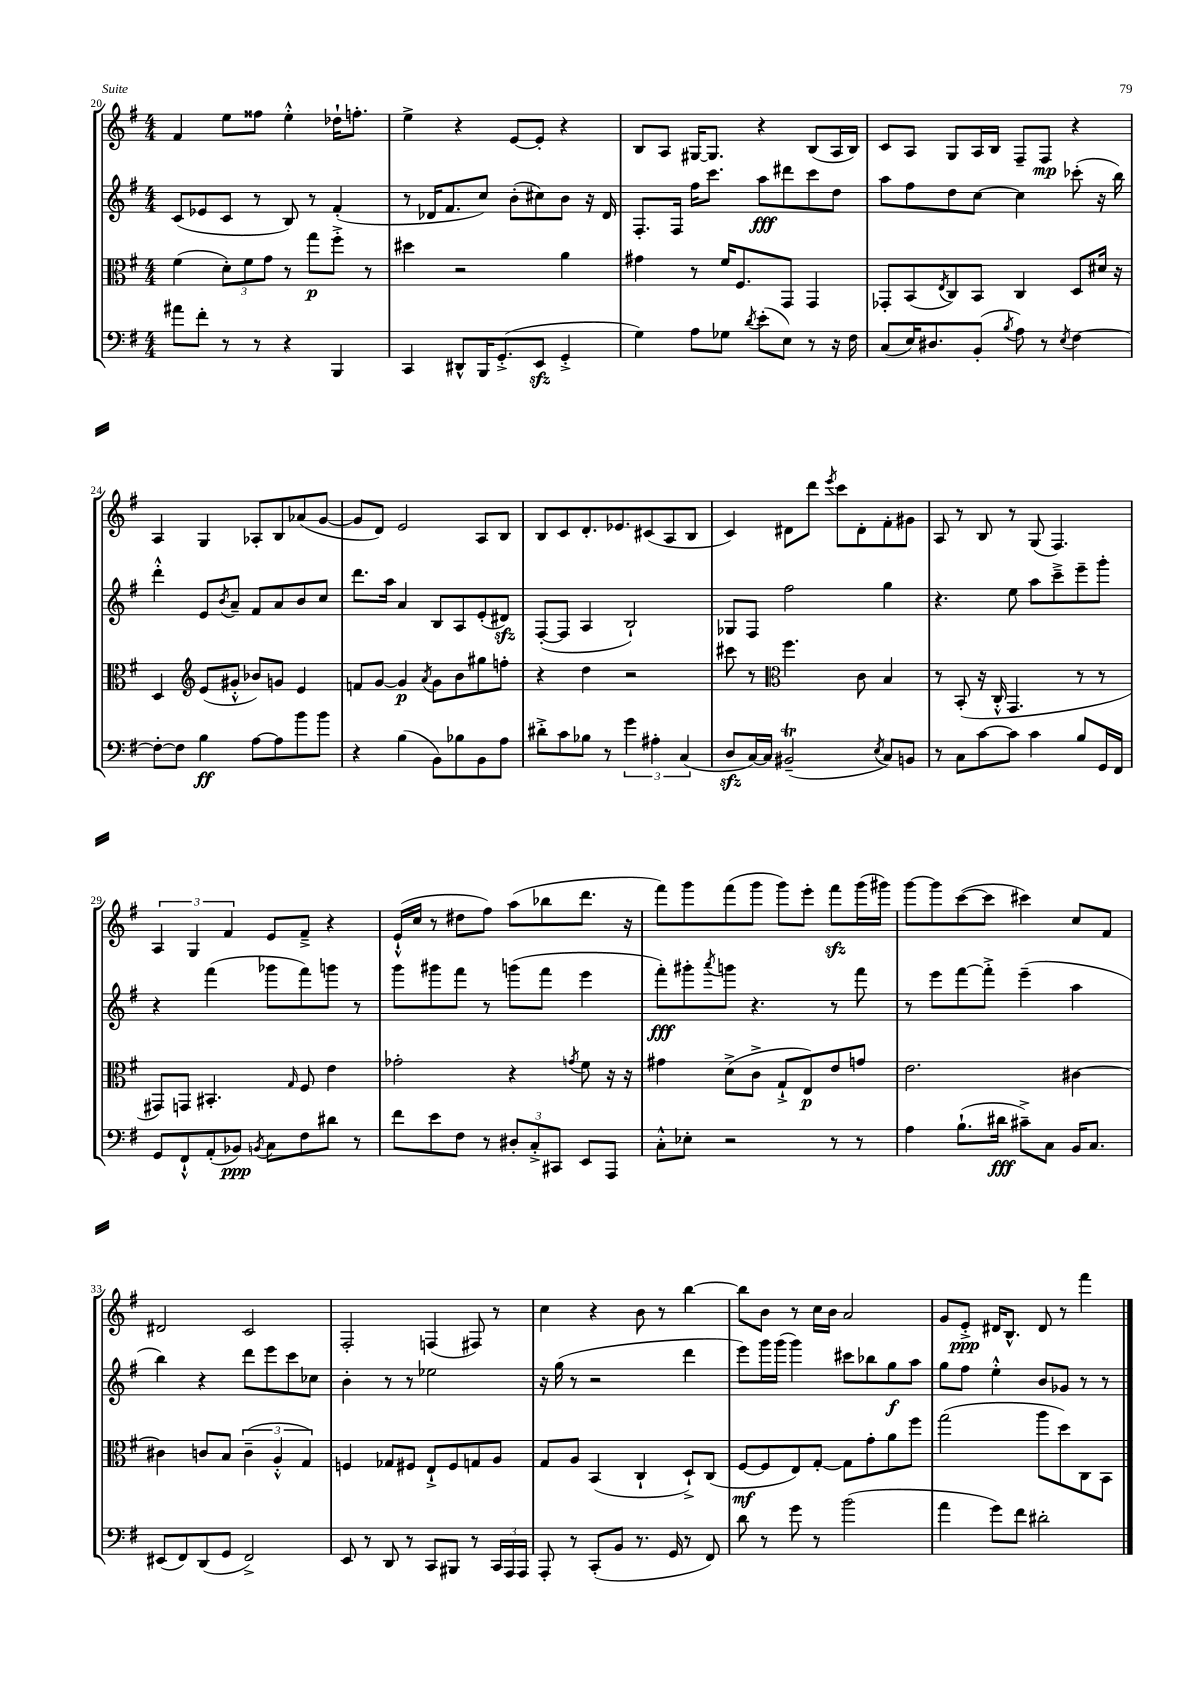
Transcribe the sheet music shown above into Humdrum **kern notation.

**kern	**kern	**kern	**kern
*staff4	*staff3	*staff2	*staff1
*clefF4	*clefC3	*clefG2	*clefG2
*k[f#]	*k[f#]	*k[f#]	*k[f#]
*M4/4	*M4/4	*M4/4	*M4/4
8a#\L	(4f#\	(8c/L	4f#/
8f#'\J	.	8e-/	.
8r	12d'\L)	8c/J	8ee\L
.	12f#\	.	.
8r	.	8r	8ff##\J
.	12g\J	.	.
4r	8r	8B/)	4ee'^^\
.	8gg\L	8r	.
4BBB/	8ff#'^\J	(4f#'/	16dd-`\LK
.	.	.	8.ff'\J
.	8r	.	.
=	=	=	=
4CC/	4dd#\	8r	4ee^\
.	.	16d-/LK	.
.	.	8.f#/	.
8DD#^^/L	2r	.	4r
16BBB/K	.	8cc/J)	.
(8.GG'^/	.	.	.
.	.	(8b'\L	[8e/L
8EE/J	.	8cc#\)	8e'/]J
4GG'^/	4a\	8b\J	4r
.	.	16r	.
.	.	16d-/	.
=	=	=	=
4G\)	4g#\	8.F#'/L	8B/L
.	.	.	8A/J
.	.	16F#/Jk	.
8A\L	8r	16ff#\LK	[16G#/LK
.	.	8.ccc\J	8.G#/]J
8G-\J	16f#/LK	.	.
.	8.F#/	.	.
8qd/	.	.	.
(8e'\L	.	8aa\L	4r
8E\J)	8GG/J	8ddd#\	.
8r	4GG/	8ccc\	(8B/L
16r	.	8dd\J	16A/L
16F#\	.	.	16B/JJ)
=	=	=	=
(8C/L	8GG-'/L	8aa\L	8c/L
16E/K)	(8BB/	8ff#\	8A/J
8.D#/	.	.	.
.	8qE/	.	.
.	8C/)	8dd\	8G/L
(8BB'/J	8BB/J	[8cc\J	16A/L
.	.	.	16B/JJ
8qB/	.	.	.
8A\)	4C/	4cc\]	8F#~/L
8r	.	.	8F#/J
8qE/	.	.	.
[4F#\	8D/L	(8ccc-'\	4r
.	16d#/Jk	16r	.
.	16r	16bb\)	.
=	=	=	=
8F#'\_L	4D/	4ddd'^^\	4A/
8F#\]J	.	.	.
*	*clefG2	*	*
4B\	(8e/L	8e/L	4G/
.	.	8qb/	.
.	8g#'^^/J	8a~/J	.
[8A\L	8b-/L)	8f#/L	8A-'/L
8A\]	8g/J	8a/	8B/
8b\	4e/	8b/	(8a-/
8b\J	.	8cc/J	[8g/J
=	=	=	=
4r	8f/L	8.ddd\L	8g/]L
.	[8g/J	.	8d/J)
.	.	16aa\Jk	.
(4B\	4g/]	4a/	2e/
.	8qa/	.	.
8BB\L)	8g\L	8B/L	.
8B-\	8b\	8A/	.
8BB\	8gg#\	(8e'/	8A/L
8A\J	8ff'\J	8d#/J)	8B/J
=	=	=	=
8d#'^\L	4r	([8F#'/L	8B/L
8c\	.	8F#/]J	8c/
8B-\J	4dd\	4A/	8.d'/
8r	.	.	.
.	.	.	8.e-/
6g\	2r	2B`/)	.
.	.	.	(8c#/
6A#'\	.	.	.
.	.	.	8A/
(6C/	.	.	.
.	.	.	8B/J
=	=	=	=
8D/L	8ccc#\	8G-/L	4c/)
[16C/L)	8r	8F#/J	.
16C/]JJ	.	.	.
*	*clefC3	*	*
(2BB#~/	4.ff#\	2ff#\	8d#\L
.	.	.	8ddd\J
.	.	.	8qeee/
.	.	.	8ccc\L
.	8c\	.	8d#'\
8qE/	.	.	.
8C/L)	4B/	4gg\	8f#'\
8BB/J	.	.	8g#\J
=	=	=	=
8r	8r	4.r	8A/
8C\L	(8BB'/	.	8r
[8c\	16r	.	8B/
.	16C'^^/	.	.
8c\]J	4.GG/	8ee\	8r
4c\	.	8aa\L	(8G/
.	.	8ccc~^\	4.F#/)
8B/L	8r	8eee~\	.
16GG/L	8r	8ggg'\J	.
16FF#/JJ	.	.	.
=	=	=	=
8GG/L	8GG#/L)	4r	6A/
8FF#`^^/	8GG/J	.	.
.	.	.	6G/
(8AA'/	4.BB#'/	(4fff#\	.
.	.	.	6f#/
8BB-/J)	.	.	.
8qBB/	.	.	.
8C\L	.	8ggg-\L	8e/L
.	16qqG/	.	.
8F#\	8F#/	8fff#\)	8f#~^/J
8d#\J	4e\	8ggg\J	4r
8r	.	8r	.
=	=	=	=
8f#\L	2g-'\	8ggg\L	(16e`^^/LL
.	.	.	16cc/JJ
8e\	.	8ggg#\	8r
8F#\J	.	8fff#\J	8dd#\L
8r	.	8r	8ff#\J)
12D#'/L	4r	(8ggg\L	(8aa\L
12C'^/	.	.	.
.	.	8fff#\J	8bb-\
12CC#/J	.	.	.
.	8qg/	.	.
8EE/L	8f#\	4eee\	8.ddd\J
8AAA/J	16r	.	.
.	16r	.	16r
=	=	=	=
8C'^^\L	4g#\	8fff#'\L)	8fff#\L)
8E-'\J	.	8ggg#'\	8ggg\
.	.	8qaaa/	.
2r	(8d^\L	8ggg\J	(8fff#\
.	8c^\J	4.r	8ggg\J
.	8G`^/L	.	8ggg\L)
.	8E/)	.	8eee'\J
8r	8e/	8r	8fff#\L
8r	8g/J	8fff#\	(16ggg\L
.	.	.	16ggg#\JJ)
=	=	=	=
4A\	2.e\	8r	[8ggg\L
.	.	8eee\L	8ggg\]
(8.B`\L	.	[8fff#\	([8ccc\
.	.	8fff#'^\]J	8ccc\]J
16d#\Jk	.	.	.
8c#~^\L)	.	(4eee~\	4ccc#\)
8C\J	.	.	.
16BB/LK	[4c#\	4aa\	8cc/L
8.C/J	.	.	.
.	.	.	8f#/J
=	=	=	=
(8EE#/L	4c#\]	4bb\)	2d#/
8FF#/)	.	.	.
(8DD/	8c/L	4r	.
8GG/J	8B/J	.	.
2FF#^/)	(6c~\	8ddd\L	2c/
.	.	8eee\	.
.	6A'^^/	.	.
.	.	8ccc\	.
.	6G/)	.	.
.	.	8cc-\J	.
=	=	=	=
8EE/	4F/	4b'\	2F#'/
8r	.	.	.
8DD/	8G-/L	8r	.
8r	8F#/J	8r	.
8CC/L	8E`^/L	2ee-\	(4F/
8BBB#/J	8F#/	.	.
8r	8G/	.	8F#/)
24CC/LL	8A/J	.	8r
24AAA/	.	.	.
24AAA/JJ	.	.	.
=	=	=	=
8AAA'/	8G/L	16r	4cc\
.	.	(16gg\	.
8r	8A/J	8r	.
(8CC'/L	(4BB/	2r	4r
8BB/J	.	.	.
8.r	4C`/	.	8b\
.	.	.	8r
16GG/	.	.	.
8r	8D`^/L)	4ddd\	[4bb\
8FF#/)	(8C/J	.	.
=	=	=	=
8d\	[8F#/L	8eee\L)	8bb\]L
8r	8F#/]	16ggg\L	8b\J
.	.	(16ggg\JJ	.
8g\	8E/)	4ggg\)	8r
8r	[8G'/J	.	16cc\LL
.	.	.	16b\JJ
(2b\	8G\]L	8ccc#\L	2a/
.	8g'\	8bb-\	.
.	8a\	8gg\	.
.	8ff#\J	8aa\J	.
=	=	=	=
4a\	(2gg\	8gg\L	8g/L
.	.	8ff#\J	8e'^/J
8g\L)	.	4ee'^^\	16d#/LK
.	.	.	8.B^^/J
8f#\J	.	.	.
2d#'\	8aa\L	8b/L	8d#/
.	8dd\)	8g-/J	8r
.	8C\	8r	4fff#\
.	8BB\J	8r	.
==	==	==	==
*-	*-	*-	*-
